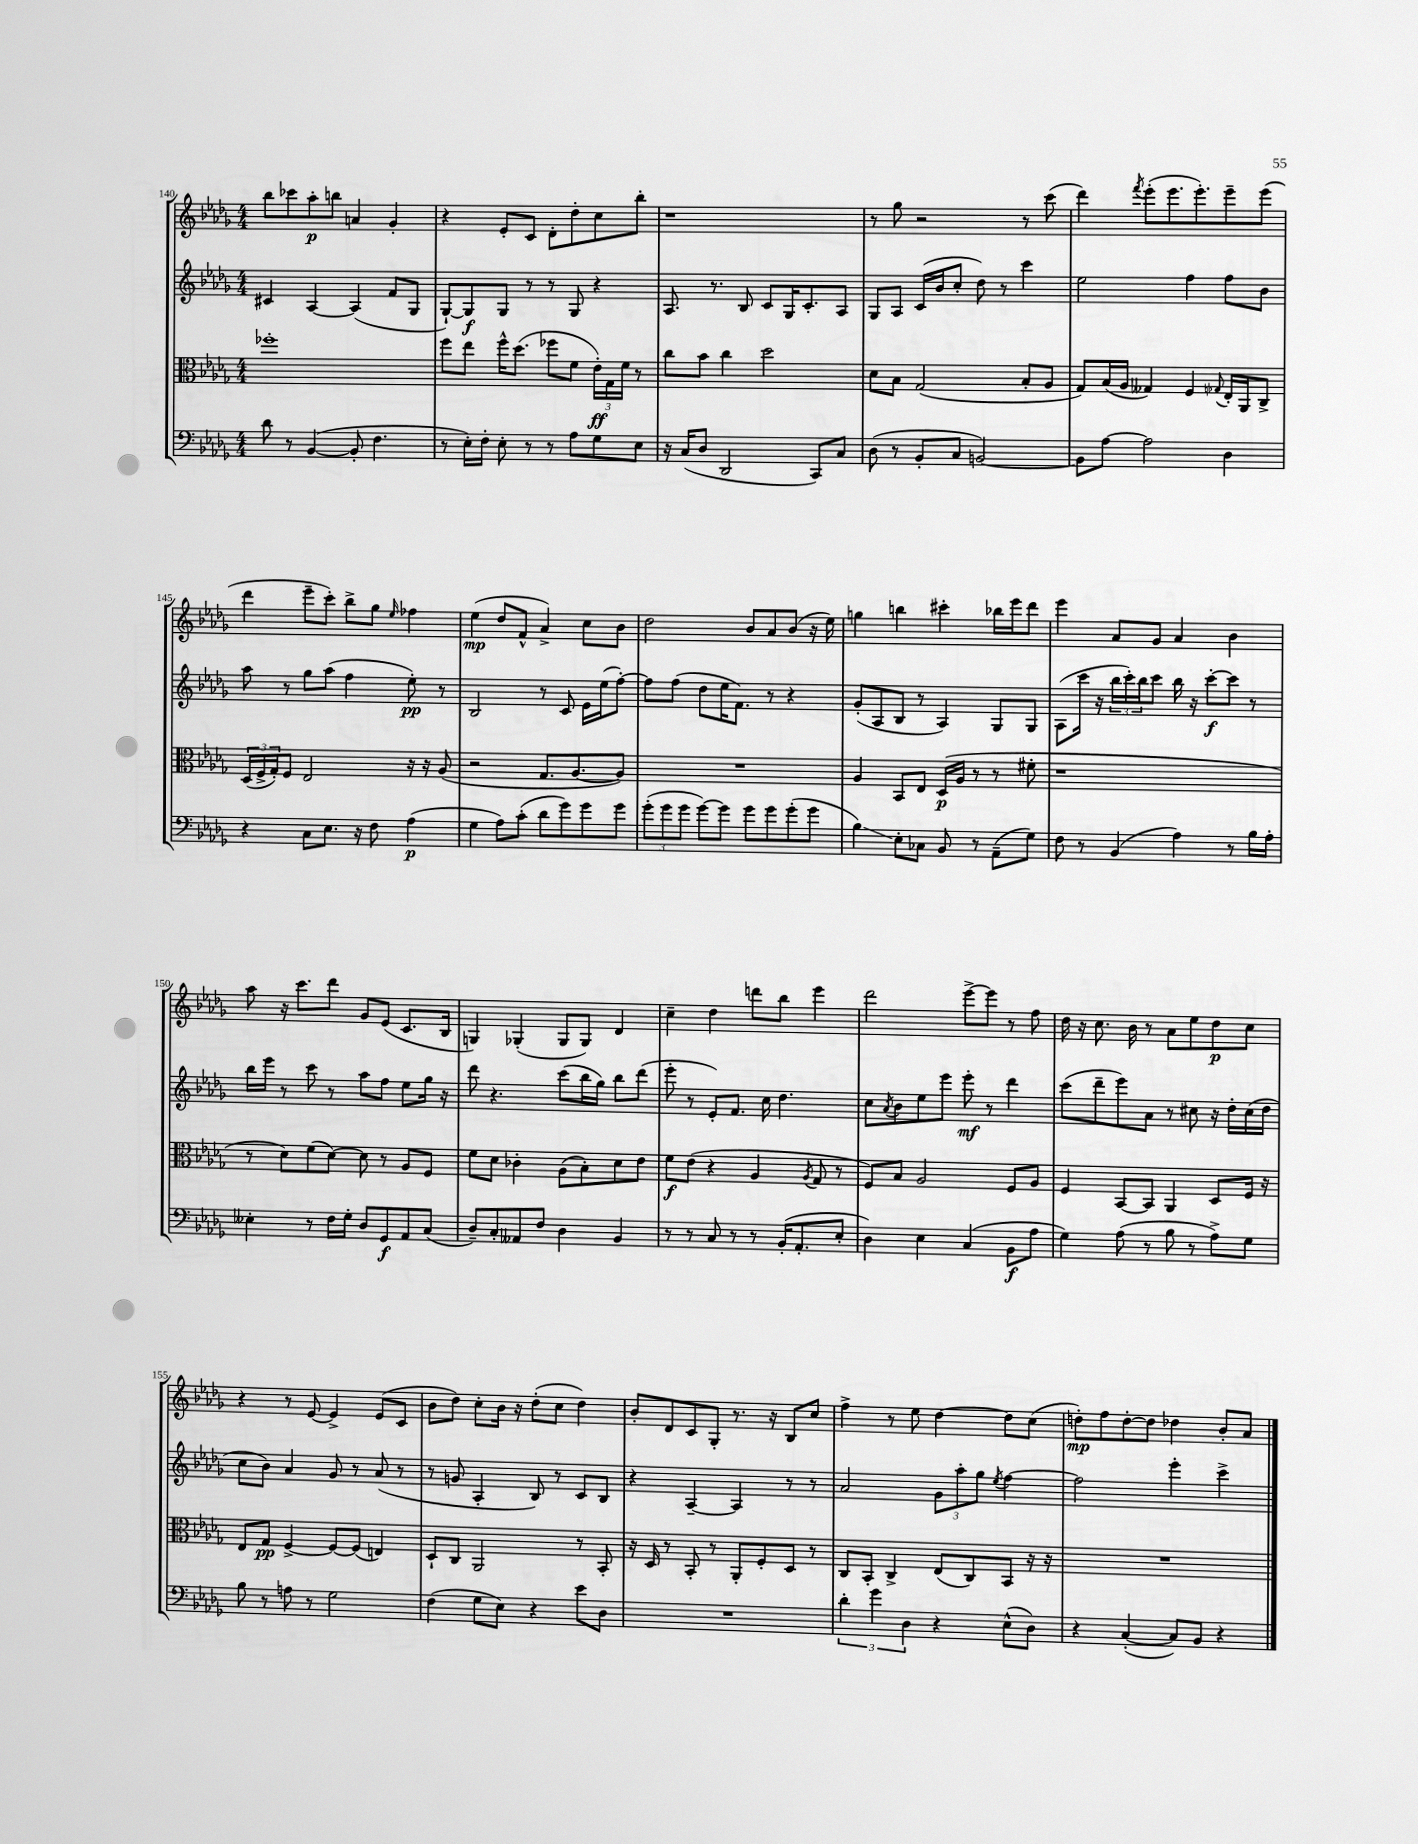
<<
\new StaffGroup <<
\new Staff = "s0" {
    \clef treble \key des \major \numericTimeSignature \time 4/4
    bes''8 ces'''8 aes''8-.\p b''8 a'4 ges'4-. |
    r4 ees'8-. c'8 des'8-. des''8-. c''8 bes''8-. |
    r1 |
    r8 ges''8 r2 r8 c'''8( |
    des'''4) \acciaccatura { f'''8 } ees'''8-.( ees'''8. ees'''8.-.) ees'''8-- ees'''8( |
    des'''4 ees'''8-- c'''8-.) bes''8-> ges''8 \grace { ees''16 } fes''4 |
    ees''4\mp( des''8 f'8-^ aes'4->) c''8 bes'8 |
    des''2 bes'8 aes'8 bes'8( r16 ees''16) |
    g''4 b''4 cis'''4-. bes''16 ees'''16 des'''8 |
    ees'''4 aes'8 ges'8 aes'4 bes'4 |
    aes''8 r16 c'''8. des'''8 ges'8 ees'8( c'8. bes16 |
    g4) ges4-.( ges8 ges8) des'4 |
    c''4-- des''4 d'''8 bes''8 ees'''4 |
    des'''2 ees'''8~-> ees'''8 r8 f''8 |
    des''16 r16 c''8. bes'16 r8 aes'8 ees''8 des''8\p c''8 |
    r4 r8 ees'8~ ees'4-> ees'8( c'8 |
    bes'8 des''8) c''8-. bes'16 r16 des''8-.( c''8 des''4) |
    bes'8-. des'8 c'8 ges8-. r8. r16 bes8 c''8 |
    f''4-> r8 ees''8 des''4~ des''8 c''8( |
    d''8-.\mp) f''8 d''8~-. d''8 des''4 bes'8-. aes'8 \bar "|." |
}
\new Staff = "s1" {
    \clef treble \key des \major \numericTimeSignature \time 4/4
    cis'4 aes4~ aes4( f'8 ges8 |
    ges8~-!) ges8\f ges8 r8 r8 ges8 r4 |
    aes8. r8. bes8 c'8 ges16 c'8.-. aes8 |
    ges8 aes8 c'16( bes'16 c''8-. des''8) r8 c'''4 |
    ees''2 f''4 f''8 bes'8 |
    aes''8 r8 ges''8 aes''8( f''4 ees''8-.\pp) r8 |
    bes2 r8 c'8 ees'16 ees''16( f''8~-.) |
    f''8 f''8( des''8 ees''16 f'8.) r8 r4 |
    ges'8-.( aes8 bes8 r8 aes4) ges8 ges8 |
    aes8( c'''16 r16 \tuplet 3/2 { bes''16 c'''16-.) bes''16 } c'''8 bes''16 r16 c'''8~-.\f c'''8 r8 |
    bes''16 ees'''16 r8 c'''8 r8 aes''8 f''8 ees''8 ges''16 r16 |
    des'''8 r4. c'''8( bes''16 ges''16) bes''8 des'''8( |
    ees'''8-. r8 ees'8-.) f'8. c''16 des''4. |
    c''8 \acciaccatura { aes'8 } bes'8 ees''8 ees'''8 ees'''8-.\mf r8 des'''4 |
    c'''8( des'''8-- ees'''8) aes'8 r8 cis''8 r16 des''16-. cis''16( des''16 |
    c''8 bes'8) aes'4 ges'8 r8 aes'8( r8 |
    r8 g'8 aes4-. bes8) r8 c'8 bes8 |
    r4 aes4~-- aes4 r8 r8 |
    aes'2 \tuplet 3/2 { ges'8 aes''8-. ges''8 } \acciaccatura { ees''8 } f''4~ |
    f''2 ees'''4-. c'''4-> \bar "|." |
}
\new Staff = "s2" {
    \clef alto \key des \major \numericTimeSignature \time 4/4
    fes''1-. |
    f''8 ees''8 f''16-^ des''8.( fes''8 f'8 \tuplet 3/2 { ees'16-.\ff) ges16 f'16 } r8 |
    c''8 bes'8 c''4 des''2 |
    des'8 bes8 ges2( bes8-. aes8 |
    ges8) bes16( aes16 geses4) f4 \appoggiatura { ges8 } ees16-. aes,16 c8-> |
    \tuplet 3/2 { des16( f16-> ges16-.) } f8 ees2 r16 r16 aes8( |
    r2 ges8. aes8.~ aes8) |
    R1 |
    aes4 bes,8 ees8 des16\p( aes16 r8 r8 fis'8-. |
    r1 |
    r8 des'8) f'8( des'8~) des'8 r8 aes8 f8 |
    f'8 des'8 ces'4-. aes8( bes8-.) des'8 ees'8 |
    f'8\f ees'8( r4 aes4 \acciaccatura { aes8 } ges8 r8 |
    f8) bes8 aes2 f8 aes8 |
    f4 bes,8~ bes,8 aes,4 des8 f16 r16 |
    ees8 ges8\pp f4~-> f8~ f8( e4) |
    des8-! c8 aes,2 r8 bes,8-. |
    r16 des16 r8 bes,8-. r8 aes,8-. f8-. des8 r8 |
    c8 bes,8-. c4-> ees8( c8) bes,8 r16 r16 |
    R1 \bar "|." |
}
\new Staff = "s3" {
    \clef bass \key des \major \numericTimeSignature \time 4/4
    des'8 r8 bes,4~( bes,8-. f4. |
    r8 ees16-.) f16-. ees8-. r8 r8 aes8 ges8 ees8 |
    r16 c16( des8 des,2 c,8) c8 |
    des8( r8 bes,8-. c8 b,2~) |
    b,8 aes8~ aes2 des4 |
    r4 c8 ees8. r16 f8 aes4\p( |
    ges4 aes8) c'8-.( des'8 ges'8) ges'8 ges'8 |
    \tuplet 3/2 { ges'8-.( ges'8 ges'8 } ges'8~) ges'8 ges'8 ges'8 ges'8-.( ges'8 |
    bes4\glissando) ees8-. ces8 bes,8 r8 aes,8--( ges8) |
    f8 r8 bes,4( aes4) r8 bes16 aes16-. |
    eeses4-. r8 f16 ges16-. des8 ges,8\f aes,8 c8( |
    des8--) c8-. aeses,8 f8 des4 bes,4 |
    r8 r8 c8 r8 r8 bes,16-.( aes,8.-. ees8-. |
    des4) ees4 c4( bes,8\f aes8 |
    ges4) aes8( r8 bes8 r8 aes8->) ges8 |
    bes8 r8 a8 r8 ges2 |
    f4( ges8 ees8) r4 ees'8 des8 |
    R1 |
    \tuplet 3/2 { des'4-. ges'4 des4 } r4 ees8-^( des8) |
    r4 c4~-.( c8) bes,8 r4 \bar "|." |
}
>>
>>
\layout { \context { \Score currentBarNumber = #140 } }
